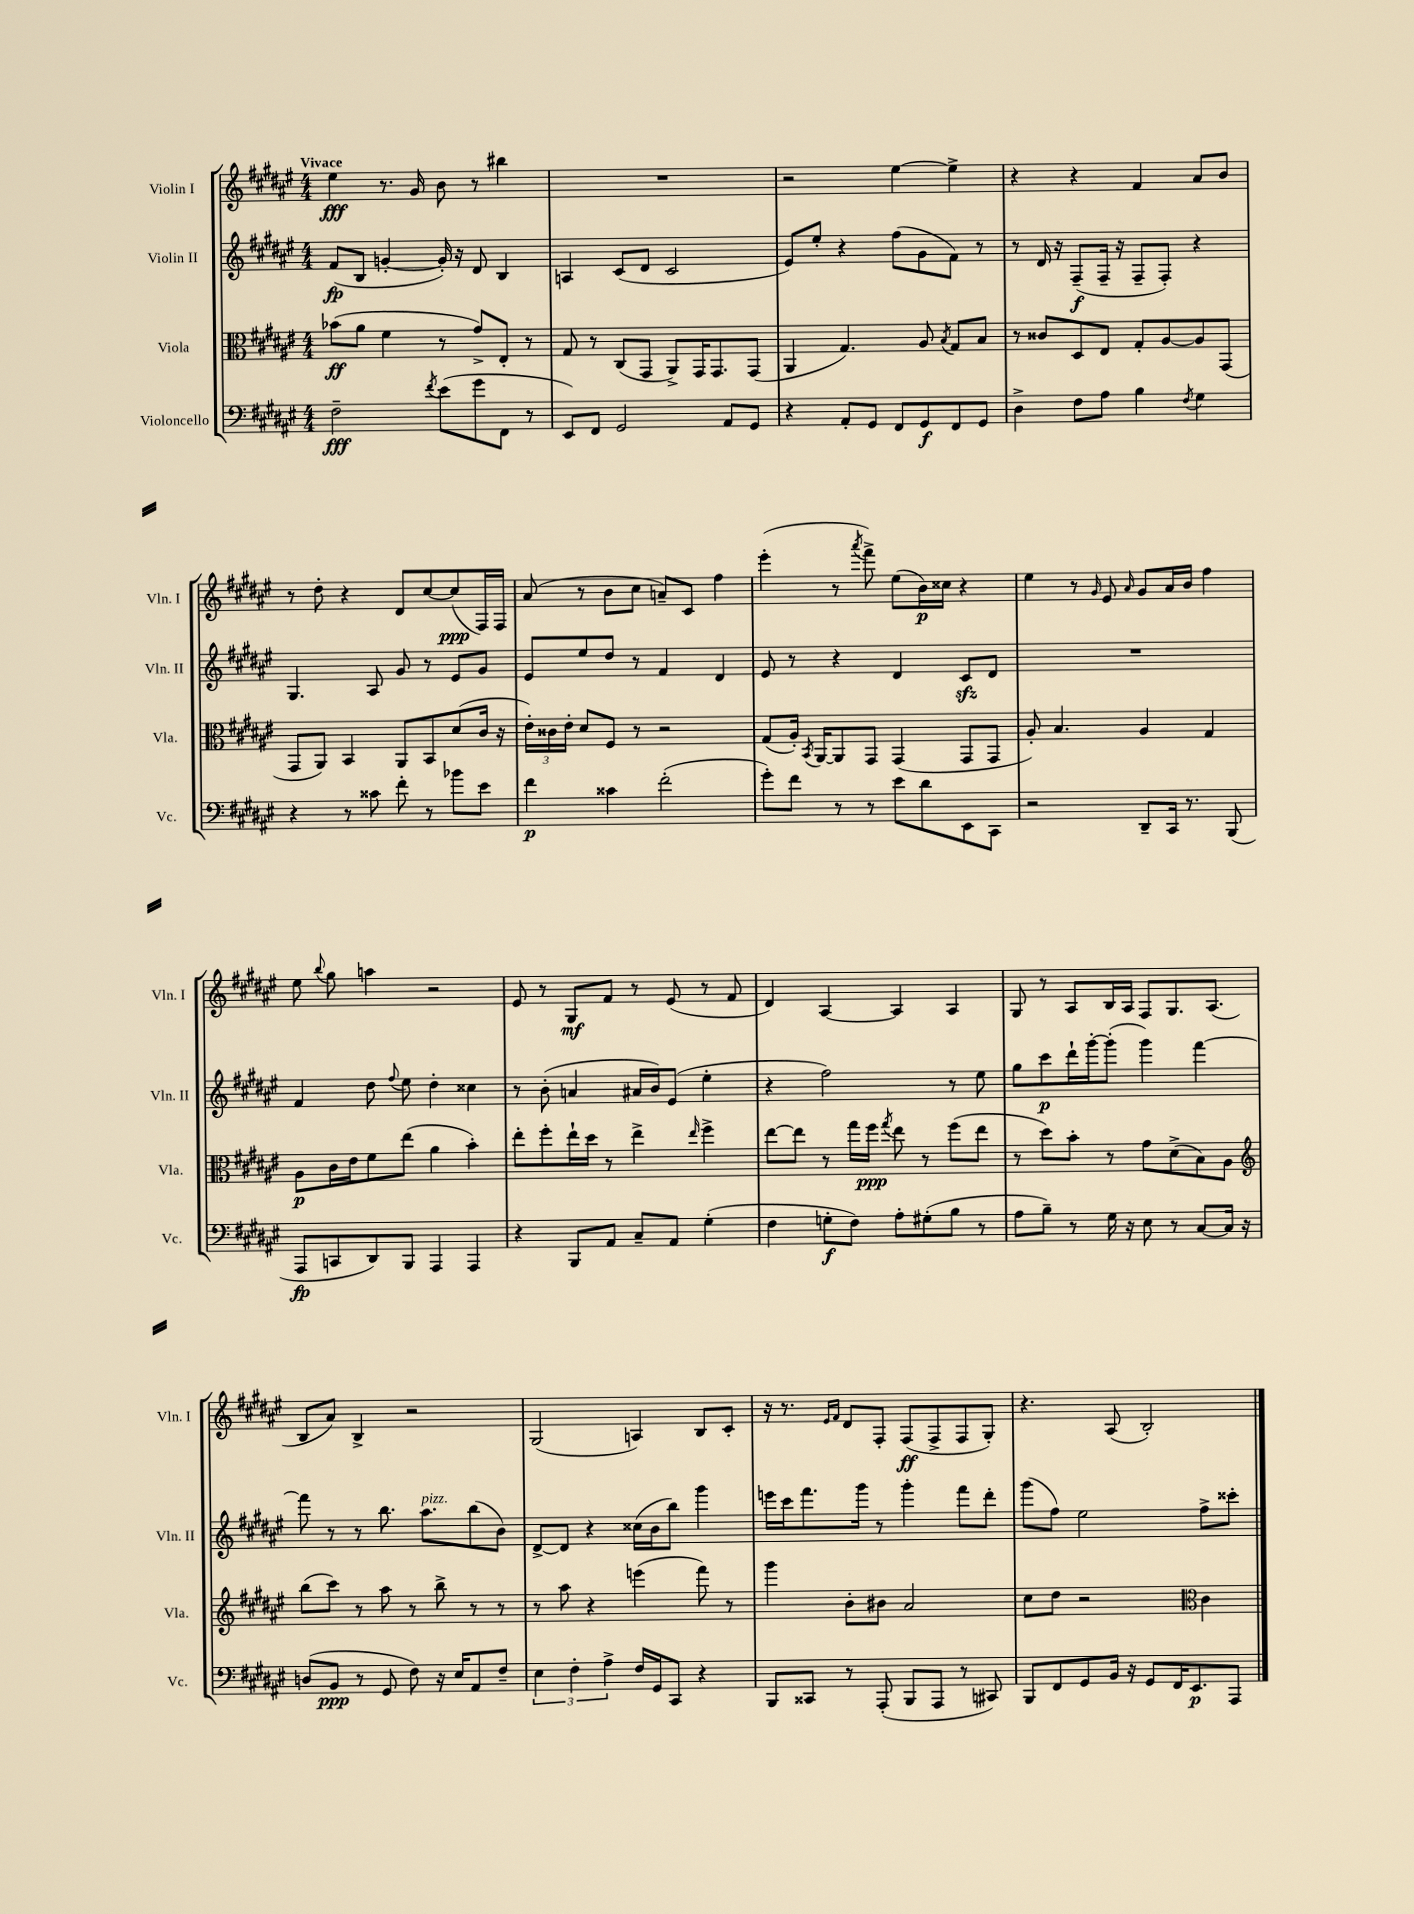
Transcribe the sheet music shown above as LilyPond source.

<<
\new StaffGroup <<
\new Staff = "s0" \with { instrumentName = "Violin I" shortInstrumentName = "Vln. I" } {
    \clef treble \key fis \major \numericTimeSignature \time 4/4 \tempo "Vivace"
    \autoBeamOff eis''4\fff r8. gis'16 b'8 r8 bis''4 |
    R1 |
    r2 eis''4~ eis''4-> |
    r4 r4 fis'4 ais'8[ b'8] |
    r8 dis''8-. r4 dis'8[ cis''8~ cis''8\ppp( fis16) fis16] |
    ais'8( r8 b'8[ cis''8] a'8[--) cis'8] fis''4 |
    eis'''4-.( r8 \acciaccatura { ais'''8 } fis'''8->) eis''8[( b'16\p) cisis''16] r4 |
    eis''4 r8 \grace { gis'16 } eis'8 \grace { ais'16 } gis'8[ ais'16 b'16] fis''4 |
    eis''8 \appoggiatura { b''8 } gis''8 a''4 r2 |
    eis'8 r8 gis8[\mf fis'8] r8 eis'8( r8 fis'8 |
    dis'4) ais4~ ais4 ais4 |
    gis8 r8 ais8[ b16 ais16] fis8[ gis8. ais8.]( |
    b8[ ais'8]) b4-> r2 |
    gis2( a4) b8[ cis'8]-. |
    r16 r8. \grace { eis'16[ fis'16] } dis'8[ fis8]-. fis8[\ff( fis8-> fis8 gis8]-.) |
    r4. ais8( b2-.) \bar "|." |
}
\new Staff = "s1" \with { instrumentName = "Violin II" shortInstrumentName = "Vln. II" } {
    \clef treble \key fis \major \numericTimeSignature \time 4/4
    \autoBeamOff fis'8[\fp( b8] g'4~-. g'16-.) r16 dis'8 b4 |
    a4 cis'8[( dis'8] cis'2 |
    eis'8[) eis''8]-. r4 fis''8[( gis'8 fis'8]) r8 |
    r8 dis'16 r16 fis8[--\f( fis16]-- r16 fis8[-- fis8]-.) r4 |
    gis4. ais8 gis'8 r8 eis'8[ gis'8] |
    eis'8[ eis''8 dis''8] r8 fis'4 dis'4 |
    eis'8 r8 r4 dis'4 cis'8[\sfz dis'8] |
    R1 |
    fis'4 dis''8 \appoggiatura { fis''8 } eis''8 dis''4-. cisis''4 |
    r8 b'8-.( a'4 ais'16[ b'16) eis'8]( eis''4-. |
    r4 fis''2) r8 eis''8 |
    gis''8[ cis'''8\p dis'''16-! gis'''16~-. gis'''8]-.( gis'''4) fis'''4~ |
    fis'''8 r8 r8 b''8. ais''8.[^\markup { \italic "pizz." } b''8( b'8]) |
    dis'8[~-> dis'8] r4 cisis''16[( b'16 b''8]) gis'''4 |
    e'''16[ cis'''16 fis'''8. gis'''16] r8 gis'''4-. fis'''8[ dis'''8]-. |
    gis'''8[( fis''8]) eis''2 fis''8[-> cisis'''8]-. \bar "|." |
}
\new Staff = "s2" \with { instrumentName = "Viola" shortInstrumentName = "Vla." } {
    \clef alto \key fis \major \numericTimeSignature \time 4/4
    \autoBeamOff bes'8[\ff( ais'8] fis'4 r8 gis'8[->) eis8]-. r8 |
    gis8 r8 cis8[( gis,8] ais,8[->) gis,16 gis,8. gis,8]( |
    ais,4 gis4.) ais8 \acciaccatura { b8 } gis8[ b8] |
    r8 cisis'8[ dis8 eis8] gis8[-. ais8~ ais8 gis,8]( |
    gis,8[ ais,8]) b,4 ais,8[ b,8 dis'8( cis'16] r16 |
    \tuplet 3/2 { eis'16[-.) cisis'16 eis'16]-. } dis'8[ fis8] r8 r2 |
    gis8[( ais16]-.) \acciaccatura { b,8 } ais,16[~ ais,8 gis,8] gis,4( gis,8[ gis,8] |
    ais8-.) b4. ais4 gis4 |
    ais8[\p cis'16 eis'16 fis'8 eis''8]( ais'4 b'4-.) |
    eis''8[-. fis''8-. eis''16-! dis''16] r8 eis''4-> \grace { eis''16 } fis''4-> |
    eis''8[~ eis''8] r8 gis''16[ fis''16]\ppp \acciaccatura { gis''8 } eis''8 r8 fis''8[( eis''8] |
    r8 dis''8[) b'8]-. r8 gis'8[ dis'8->( b8) ais8] |
    \clef treble b''8[( cis'''8]) r8 ais''8 r8 b''8-> r8 r8 |
    r8 ais''8 r4 e'''4( fis'''8) r8 |
    gis'''4 b'8[-. bis'8] ais'2 |
    cis''8[ dis''8] r2 \clef alto cis'4 \bar "|." |
}
\new Staff = "s3" \with { instrumentName = "Violoncello" shortInstrumentName = "Vc." } {
    \clef bass \key fis \major \numericTimeSignature \time 4/4
    \autoBeamOff fis2--\fff \acciaccatura { fis'8 } eis'8[( gis'8 fis,8] r8 |
    eis,8[) fis,8] gis,2 ais,8[ gis,8] |
    r4 ais,8[-. gis,8] fis,8[ gis,8\f fis,8 gis,8] |
    dis4-> fis8[ ais8] b4 \acciaccatura { fis8 } gis4 |
    r4 r8 cisis'8 fis'8-. r8 bes'8[ eis'8] |
    fis'4\p cisis'4 fis'2-.( |
    gis'8[-.) fis'8] r8 r8 eis'8[ dis'8 eis,8 cis,8] |
    r2 dis,8[-- cis,16] r8. b,,8( |
    ais,,8[\fp c,8 dis,8) b,,8] ais,,4 ais,,4 |
    r4 b,,8[ ais,8] cis8[-- ais,8] gis4-.( |
    fis4 g8[-.\f fis8]) ais8[-. gis8-.( b8] r8 |
    ais8[ b8]--) r8 gis16 r16 eis8 r8 cis8[~ cis16] r16 |
    d8[( b,8]\ppp r8 gis,8 fis8) r16 eis16[ ais,8 fis8]-- |
    \tuplet 3/2 { eis4 fis4-. ais4-> } fis16[ gis,16 cis,8] r4 |
    b,,8[ cisis,8] r8 ais,,8-.( b,,8[ ais,,8] r8 cis,8) |
    b,,8[ fis,8 gis,8 b,16] r16 gis,8[ fis,16 eis,8.\p ais,,8] \bar "|." |
}
>>
>>
\layout { \context { \Score \remove "Bar_number_engraver" } }
